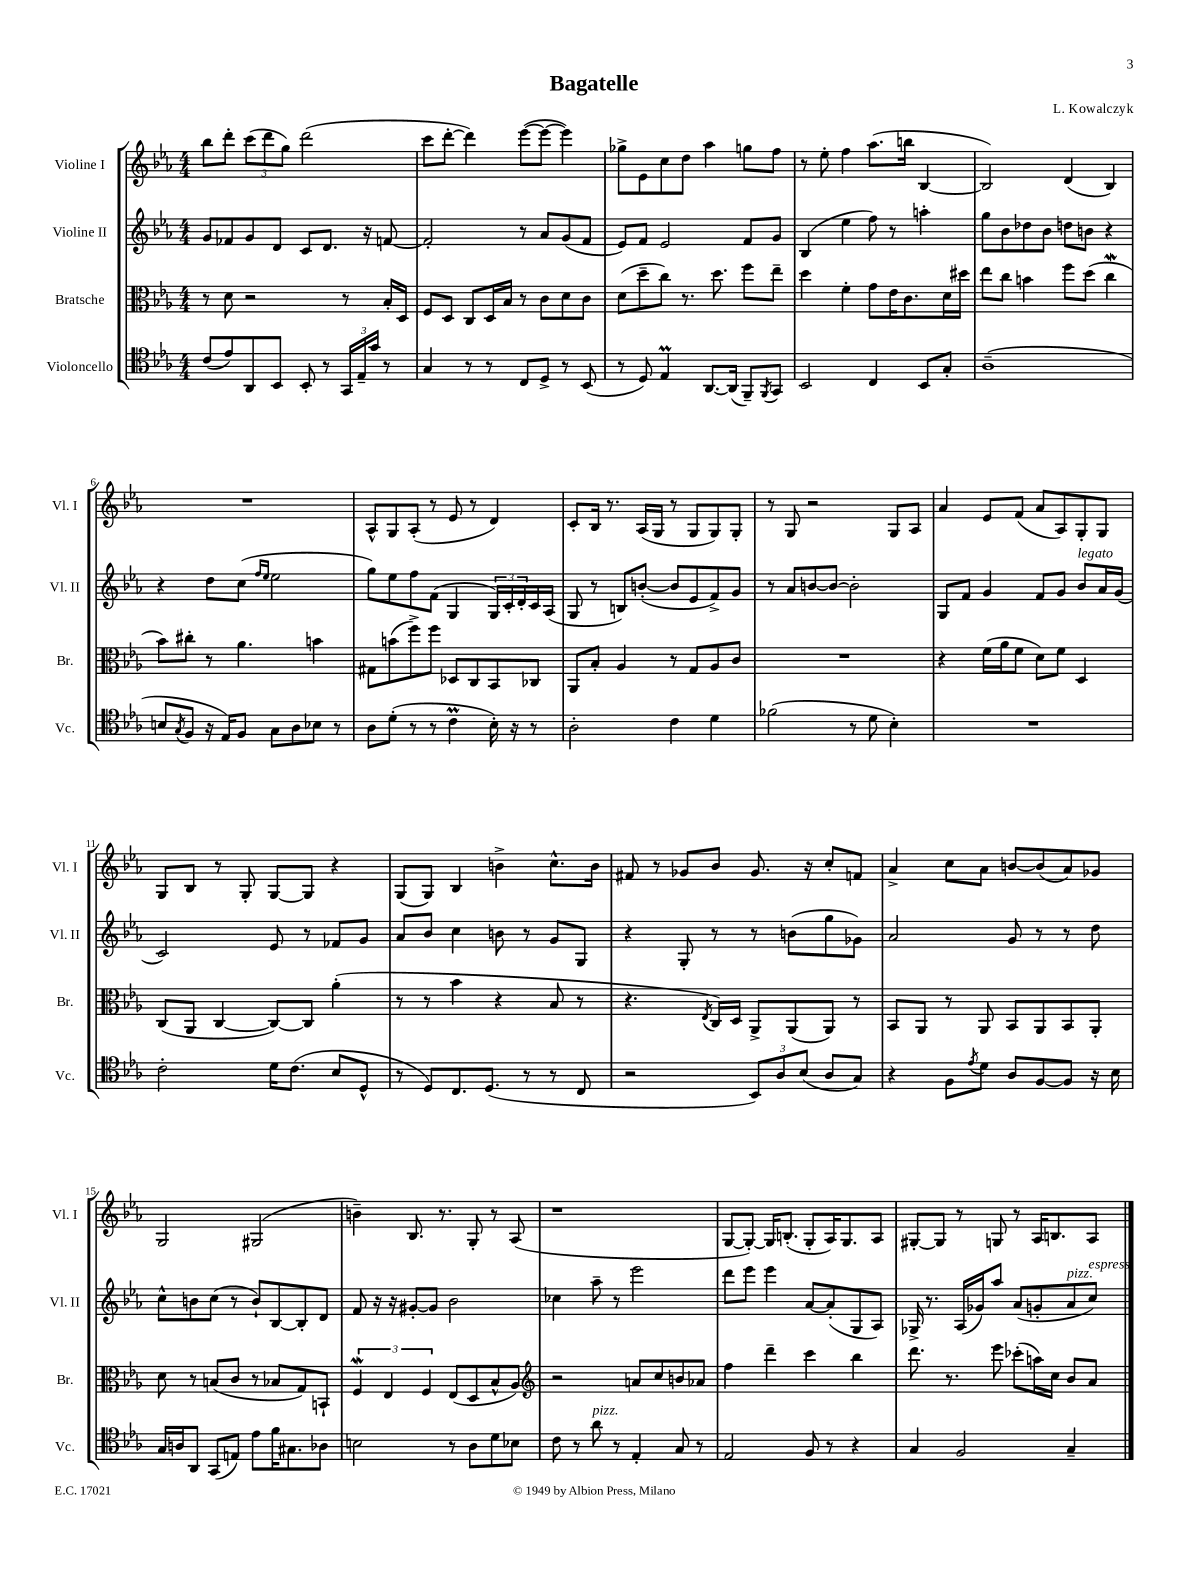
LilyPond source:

\header { title = "Bagatelle" composer = "L. Kowalczyk" }
<<
\new StaffGroup <<
\new Staff = "s0" \with { instrumentName = "Violine I" shortInstrumentName = "Vl. I" } {
    \clef treble \key ees \major \numericTimeSignature \time 4/4
    bes''8 d'''8-. \tuplet 3/2 { c'''8( d'''8 g''8) } d'''2( |
    c'''8 d'''8~-. d'''4) ees'''8~( ees'''8~ ees'''4) |
    ges''8-> ees'8 c''8 d''8 aes''4 g''8 f''8 |
    r8 ees''8-. f''4 aes''8.( b''16 bes4~ |
    bes2) d'4( bes4) |
    R1 |
    aes8-^ g8 aes8-.( r8 ees'8 r8 d'4) |
    c'8-. bes16 r8. aes16( g16 r8 g8 g8) g8-. |
    r8 g8 r2 g8 aes8 |
    aes'4 ees'8 f'8( aes'8 aes8) g8-. g8 |
    g8 bes8 r8 g8-. g8~ g8 r4 |
    g8( g8) bes4 b'4-> c''8.-^ b'16 |
    fis'8 r8 ges'8 bes'8 ges'8. r16 c''8-. f'8 |
    aes'4-> c''8 aes'8 b'8~ b'8( aes'8) ges'8 |
    g2 gis2( |
    b'4--) bes8. r8. g8-. r8 aes8( |
    r1 |
    g8~ g8~-.) g16 b8.-.( g8-. aes16) g8. aes8 |
    gis8~-. gis8 r8 g8 r8 aes16 b8. aes8 \bar "|." |
}
\new Staff = "s1" \with { instrumentName = "Violine II" shortInstrumentName = "Vl. II" } {
    \clef treble \key ees \major \numericTimeSignature \time 4/4
    g'8 fes'8 g'8 d'8 c'8 d'8. r16 f'8~ |
    f'2-. r8 aes'8 g'8( f'8 |
    ees'8) f'8 ees'2 f'8 g'8 |
    bes4( ees''4 f''8) r8 a''4-. |
    g''8 bes'8 des''8 bes'8 d''8 b'8 r4 |
    r4 d''8 c''8( \grace { f''16 ees''16 } ees''2 |
    g''8) ees''8 f''8 f'8( g4 \tuplet 3/2 { g16) c'16-. d'16-. } c'16 aes16( |
    g8 r8 b8) b'8~-.( b'8 ees'8 f'8->) g'8 |
    r8 aes'8 b'8~ b'8~ b'2-. |
    g8 f'8 g'4 f'8 g'8 bes'8^\markup { \italic "legato" } aes'16 g'16( |
    c'2) ees'8 r8 fes'8 g'8 |
    aes'8 bes'8 c''4 b'8 r8 g'8 g8 |
    r4 g8-. r8 r8 b'8( g''8 ges'8) |
    aes'2 g'8 r8 r8 d''8 |
    c''8-^ b'8 c''8( r8 b'8-!) bes8~ bes8-. d'8 |
    f'8 r16 r16 gis'8~-. gis'8 bes'2 |
    ces''4 aes''8-- r8 ees'''2 |
    d'''8 ees'''8 ees'''4 aes'8~ aes'8-.( g8 aes8) |
    ges16-> r8. aes16( ges'16) aes''8 aes'8( g'8-. aes'8^\markup { \italic "pizz." } c''8^\markup { \italic "espress." }) \bar "|." |
}
\new Staff = "s2" \with { instrumentName = "Bratsche" shortInstrumentName = "Br." } {
    \clef alto \key ees \major \numericTimeSignature \time 4/4
    r8 d'8 r2 r8 bes16-. d16 |
    f8 d8 c8 d16 bes16 r8 c'8 d'8 c'8 |
    d'8( d''8-- c''8) r8. d''8. f''8 ees''8-- |
    d''4 f'4-. g'8 ees'16 c'8. d'16 dis''16 |
    ees''8 c''8 b'4 f''8 d''8( c''4\mordent |
    bes'8) cis''8-. r8 aes'4. b'4 |
    gis8 b'8( f''8->) f''8 des8 c8 bes,8 ces8 |
    aes,8 bes8-. aes4 r8 g8 aes8 c'8 |
    R1 |
    r4 f'16( aes'16 f'8 d'8) f'8 d4 |
    c8( aes,8 c4~ c8~) c8 aes'4-.( |
    r8 r8 bes'4 r4 bes8 r8 |
    r4. \acciaccatura { ees8 } c16) d16 aes,8-> aes,8( aes,8) r8 |
    bes,8 aes,8 r8 aes,8 bes,8 aes,8 bes,8 aes,8-. |
    d'8 r8 b8( c'8 r8 bes8 g8) b,8-! |
    \tuplet 3/2 { f4\mordent ees4 f4 } ees8( d8 bes8-^ aes8) |
    \clef treble r2 a'8 c''8 b'8 aes'8 |
    f''4 d'''4-- c'''4 bes''4 |
    d'''8. r8. ees'''8 ces'''8-.( a''16) c''16 bes'8 aes'8 \bar "|." |
}
\new Staff = "s3" \with { instrumentName = "Violoncello" shortInstrumentName = "Vc." } {
    \clef tenor \key ees \major \numericTimeSignature \time 4/4
    c'8( ees'8) aes,8 bes,8 bes,8-. r8 \tuplet 3/2 { g,16 ees16-- g'16 } r8 |
    g4 r8 r8 c8 d8-> r8 bes,8( |
    r8 d8) ees4\prall aes,8.~ aes,16( f,8--) \acciaccatura { f,8 } g,8 |
    bes,2 c4 bes,8 g8-. |
    aes1--( |
    b8 \acciaccatura { g8 } f8 r16 ees16) f8 g8 aes8 bes8 r8 |
    aes8 d'8-.( r8 r8 c'4\prall bes16-.) r16 r8 |
    aes2-. c'4 d'4 |
    fes'2( r8 d'8 bes4-.) |
    R1 |
    c'2-. d'16 c'8.( bes8 d8-^ |
    r8 d8) c8. d8.( r8 r8 c8 |
    r2 \tuplet 3/2 { bes,8) aes8 bes8( } aes8 g8) |
    r4 f8 \acciaccatura { ees'8 } d'8 aes8 f8~ f8 r16 bes16 |
    g16 a16 aes,8 g,8( e8) ees'8 f'16 gis8. aes8 |
    b2 r8 aes8 d'8 bes8 |
    c'8 r8 aes'8^\markup { \italic "pizz." } r8 ees4-. g8 r8 |
    ees2 f8 r8 r4 |
    g4 f2 g4-- \bar "|." |
}
>>
>>
